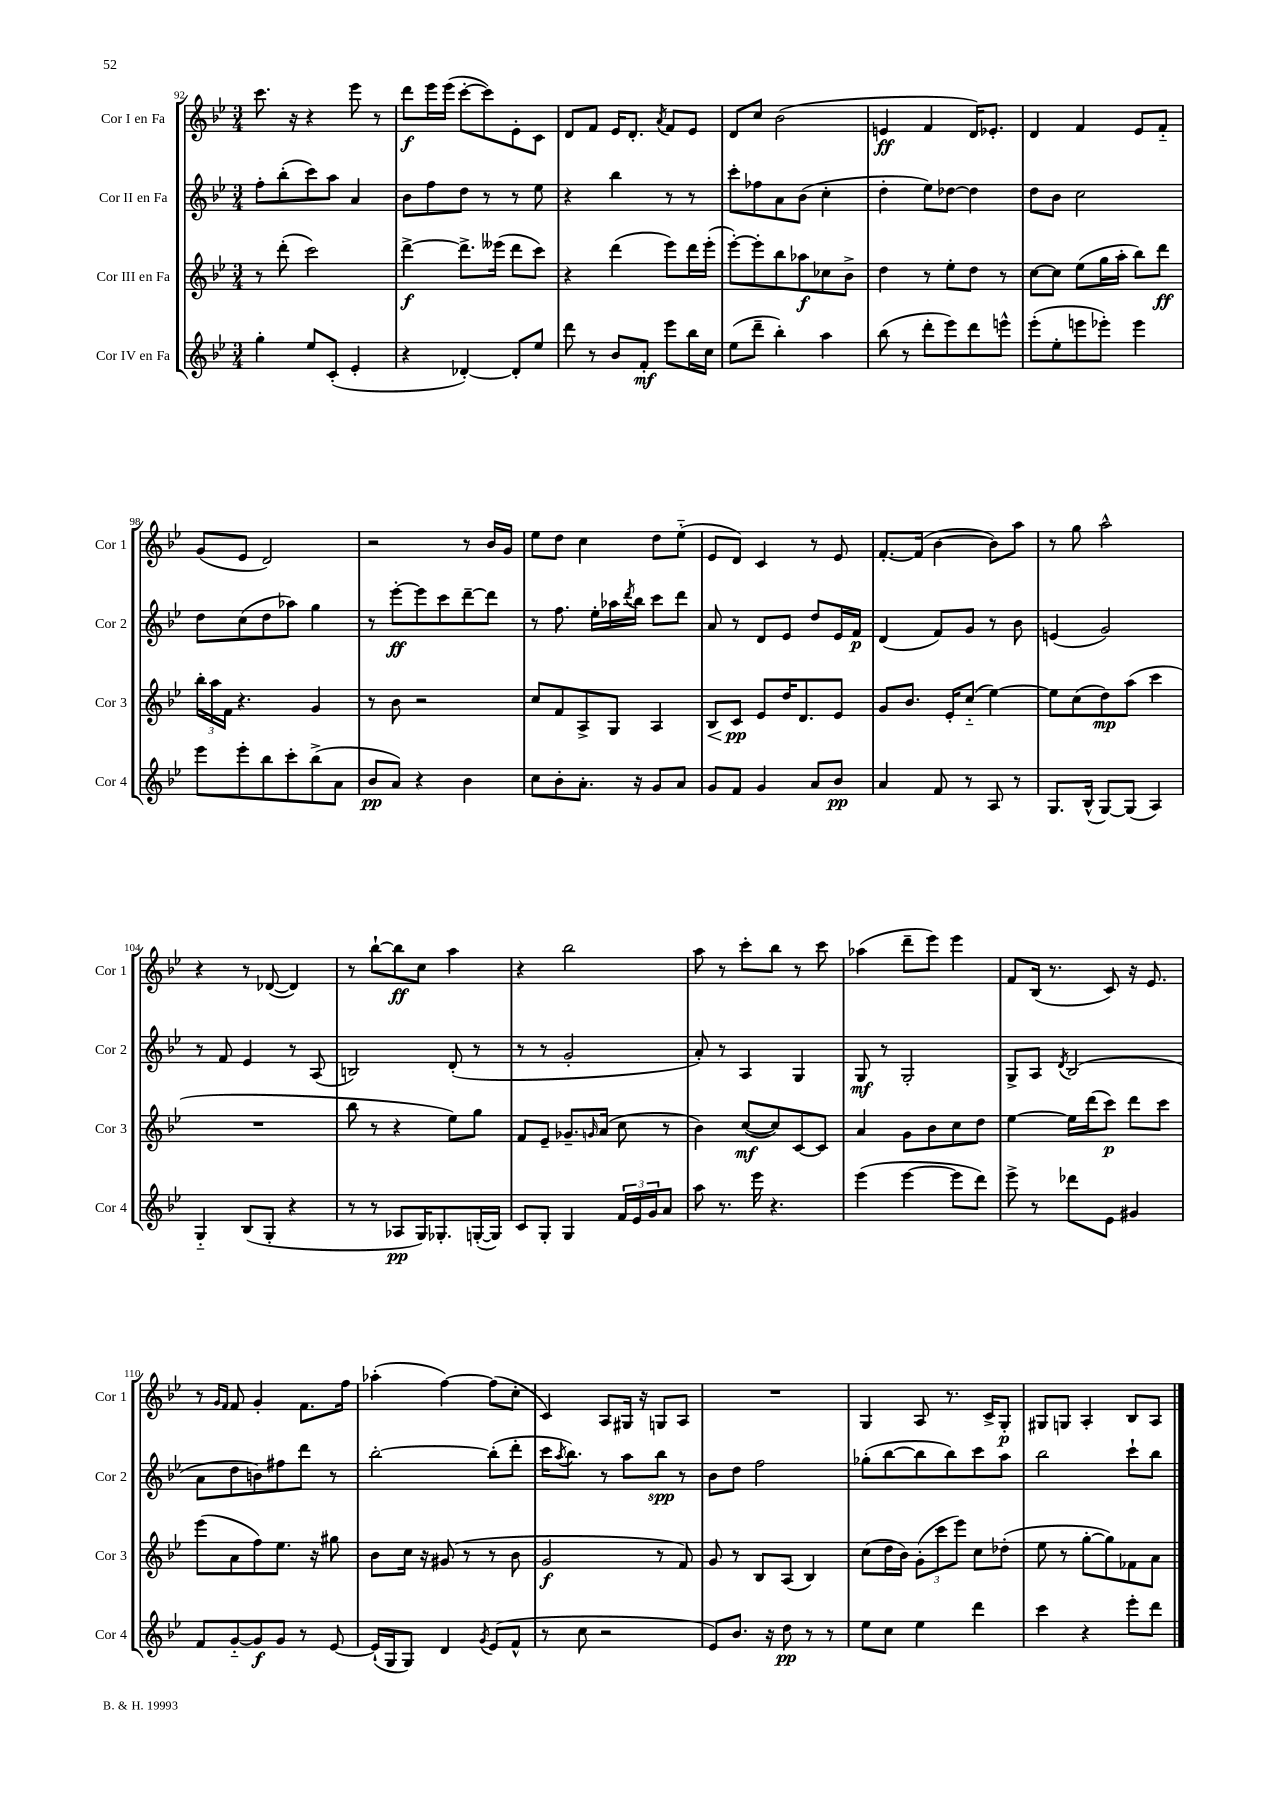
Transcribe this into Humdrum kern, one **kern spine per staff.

**kern	**kern	**kern	**kern
*staff4	*staff3	*staff2	*staff1
*clefG2	*clefG2	*clefG2	*clefG2
*k[b-e-]	*k[b-e-]	*k[b-e-]	*k[b-e-]
*M3/4	*M3/4	*M3/4	*M3/4
4gg'	8r	8ff'	8.ccc
.	(8ddd'	(8bb-'	.
.	.	.	16r
8ee-	2ccc)	8ccc)	4r
(8c'	.	8aa	.
4e-'	.	4a	8eee-
.	.	.	8r
=	=	=	=
4r	[4ddd^	8b-	8ddd
.	.	8ff	16eee-
.	.	.	(16eee-
[4d-')	8.ddd^]	8dd	[8ccc'
.	.	8r	8ccc])
.	(16eee--	.	.
8d-']	8ddd	8r	8e-'
8ee-	8ccc)	8ee-	8c
=	=	=	=
8ddd	4r	4r	8d
8r	.	.	8f
8b-	(4ddd	4bb-	16e-
.	.	.	8.d'
8f'	.	.	.
.	.	.	8qa
8eee-	8eee-)	8r	8f
16bb-	16ddd	8r	8e-
16cc	(16eee-'	.	.
=	=	=	=
(8ee-	[8eee-')	8ccc'	8d
8ddd~	8eee-']	8ff-	8cc
4bb-')	8bb-	8a	(2b-
.	8aa-	(8b-	.
4aa	8cc-	4cc'	.
.	8b-^	.	.
=	=	=	=
(8bb-	4dd	4dd'	4e
8r	.	.	.
8ddd'	8r	8ee-)	4f
8eee-)	8ee-'	[8dd-	.
8ddd	8dd	4dd-]	16d)
.	.	.	8.e-'
8eee^^	8r	.	.
=	=	=	=
(8eee-'	[8cc	8dd	4d
8ee-'	8cc]	8b-	.
8eee	(8ee-	2cc	4f
8eee-')	16gg	.	.
.	16aa'	.	.
4eee-	8bb-)	.	8e-
.	8ddd	.	8f'~
=	=	=	=
8eee-	24bb-'	8dd	(8g
.	24aa	.	.
.	24f	.	.
8eee-'	4.r	(8cc	8e-
8bb-	.	8dd	2d)
8ccc'	.	8aa-)	.
(8bb-^	4g	4gg	.
8a	.	.	.
=	=	=	=
8b-	8r	8r	2r
8a)	8b-	[8eee-'	.
4r	2r	8eee-]	.
.	.	8ccc	.
4b-	.	[8ddd~	8r
.	.	8ddd]	16b-
.	.	.	16g
=	=	=	=
8cc	8cc	8r	8ee-
8b-'	8f	8.ff	8dd
8.a'	8A^	.	4cc
.	.	16ee-'	.
.	8G	16aa-	.
.	.	8qddd	.
16r	.	16bb-	.
8g	4A	8ccc	8dd
8a	.	8ddd	(8ee-'~
=	=	=	=
8g	8B-	8a	8e-
8f	8c	8r	8d)
4g	8e-	8d	4c
.	16dd	8e-	.
.	8.d	.	.
8a	.	8dd	8r
8b-	8e-	16e-	8e-
.	.	16f	.
=	=	=	=
4a	8g	(4d	[8.f'
.	8.b-	.	.
.	.	.	(16f]
8f	.	8f)	[4b-
.	16e-'	.	.
8r	(8cc'~	8g	.
8A	[4ee-)	8r	8b-])
8r	.	8b-	8aa
=	=	=	=
8.G	8ee-]	(4e	8r
.	(8cc	.	8gg
(16B-^^	.	.	.
[8G)	8dd)	2g)	2aa^^
(8G]	(8aa	.	.
4A)	4ccc	.	.
=	=	=	=
4G'~	2.r	8r	4r
.	.	8f	.
(8B-	.	4e-	8r
8G'	.	.	([8d-
4r	.	8r	4d-])
.	.	(8A	.
=	=	=	=
8r	8bb-	2B)	8r
8r	8r	.	[8bb-`
8A-	4r	.	8bb-]
16G)	.	.	8cc
8.G-'	.	.	.
.	8ee-)	(8d'	4aa
([16G'	8gg	8r	.
16G])	.	.	.
=	=	=	=
8c	8f	8r	4r
8G'	8e-~	8r	.
4G	8.g-~	2g'	2bb-
.	16qqg	.	.
.	(16a	.	.
24f	8cc	.	.
24e-	.	.	.
24g	.	.	.
8a	8r	.	.
=	=	=	=
8aa	4b-)	8a')	8aa
8.r	.	8r	8r
.	([8cc	4A	8ccc'
16eee-	.	.	.
4.r	8cc])	.	8bb-
.	[8c	4G	8r
.	8c]	.	8ccc
=	=	=	=
(4eee-	4a	8G	(4aa-
.	.	8r	.
[4eee-	8g	2G'	8ddd~
.	8b-	.	8eee-)
8eee-]	8cc	.	4eee-
8ddd)	8dd	.	.
=	=	=	=
8eee-^	[4ee-	8G^	8f
8r	.	8A	(16B-
.	.	.	8.r
.	.	8qd	.
8ddd-	16ee-]	(2B-	.
.	(16ddd	.	.
8e-	8ccc)	.	8c)
4g#	8ddd	.	16r
.	.	.	8.e-
.	8ccc	.	.
=	=	=	=
8f	(8eee-	8a	8r
.	.	.	16qqg
.	.	.	16qqf
[8g'~	8a	8dd	8f
8g]	8ff)	8b)	4g'
8g	8.ee-	8ff#	.
8r	.	8ddd	8.f
.	16r	.	.
[8e-	8gg#	8r	.
.	.	.	16ff
=	=	=	=
(16e-`]	8b-	[2bb-'	(4aa-'
16G	.	.	.
8G)	16cc	.	.
.	16r	.	.
4d	(8g#	.	[4ff)
.	8r	.	.
8qg	.	.	.
(8e-	8r	(8bb-']	(8ff]
8f^^	8b-	8ddd'	8cc'
=	=	=	=
8r	2g	16ccc	4c)
.	.	8qaa	.
.	.	8.bb-)	.
8cc	.	.	.
2r	.	8r	8A
.	.	8aa	16G#
.	.	.	16r
.	8r	8bb-	8G
.	8f)	8r	8A
=	=	=	=
8e-)	8g	8b-	2.r
8.b-	8r	8dd	.
.	8B-	2ff	.
16r	.	.	.
8dd	(8A	.	.
8r	4B-)	.	.
8r	.	.	.
=	=	=	=
8ee-	(8cc	(8gg-'	4G
8cc	16dd	[8bb-	.
.	16b-)	.	.
4ee-	(12g'	8bb-]	8A
.	12ccc	.	.
.	.	8bb-)	8.r
.	12eee-)	.	.
4ddd	8cc	8ccc	.
.	.	.	16c^
.	(8dd-'	8aa	8G'
=	=	=	=
4ccc	8ee-	2bb-	8G#
.	8r	.	8G
4r	[8gg'	.	4A'
.	8gg])	.	.
8eee-'	8f-	8ccc`	8B-
8ddd	8a	8bb-	8A
==	==	==	==
*-	*-	*-	*-
